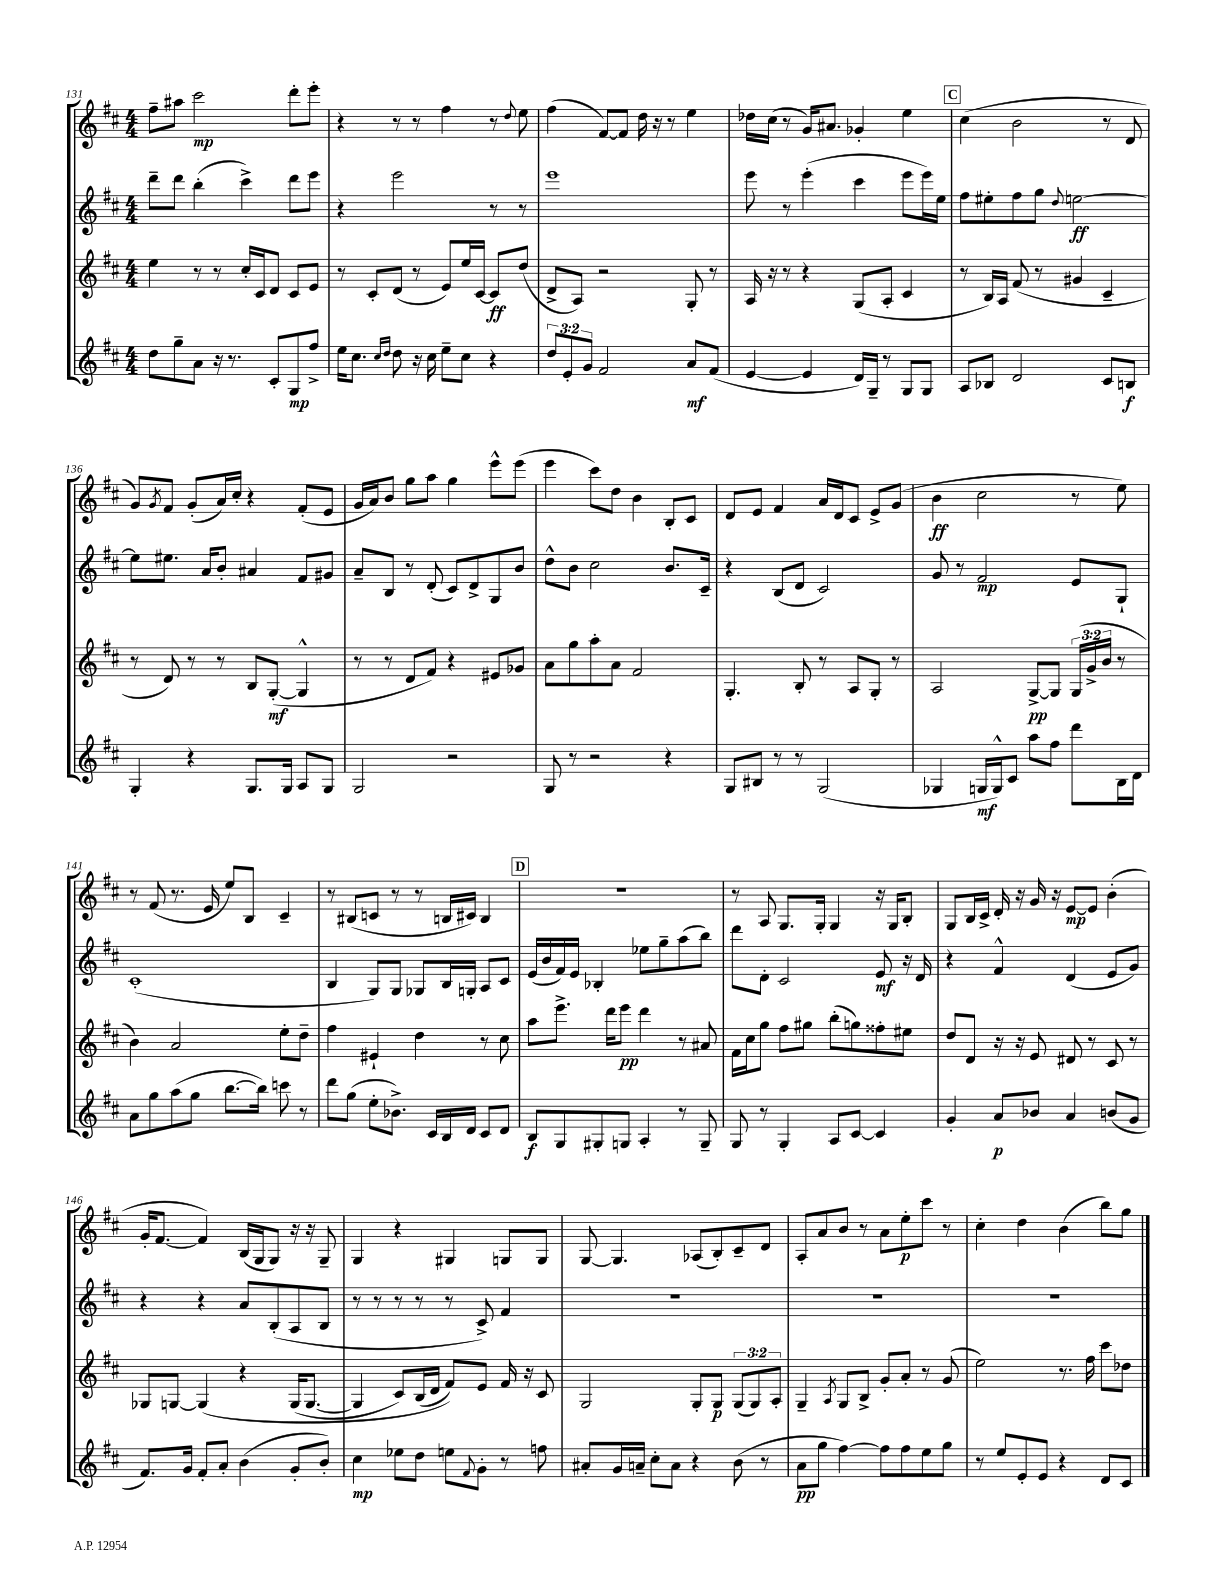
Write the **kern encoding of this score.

**kern	**dynam	**kern	**dynam	**kern	**dynam	**kern	**dynam
*part4	*part4	*part3	*part3	*part2	*part2	*part1	*part1
*staff4	*staff4	*staff3	*staff3	*staff2	*staff2	*staff1	*staff1
*clefG2	*	*clefG2	*	*clefG2	*	*clefG2	*
*k[f#c#]	*	*k[f#c#]	*	*k[f#c#]	*	*k[f#c#]	*
*M4/4	*	*M4/4	*	*M4/4	*	*M4/4	*
=131	=131	=131	=131	=131	=131	=131	=131
8dd\L	.	4ee\	.	8ddd~\L	.	8ff#~\L	.
8gg~\	.	.	.	8ddd\J	.	8aa#X\J	.
8a\J	.	8r	.	(4bb'\	.	2ccc#\	mp
16r	.	8r	.	.	.	.	.
8.r	.	.	.	.	.	.	.
.	.	16cc#'/LL	.	4ccc#^\)	.	.	.
.	.	16c#/J	.	.	.	.	.
8c#'/L	.	8d/J	.	.	.	.	.
8G/	mp	8c#/L	.	8ddd\L	.	8ddd'\L	.
8ff#^/J	.	8e/J	.	8eee\J	.	8eee'\J	.
=132	=132	=132	=132	=132	=132	=132	=132
16ee\KL	.	8r	.	4r	.	4r	.
8.cc#\J	.	.	.	.	.	.	.
.	.	8c#'/L	.	.	.	.	.
16qqcc#/LL	.	.	.	.	.	.	.
16qqdd/JJ	.	.	.	.	.	.	.
8dd\	.	(8d/J	.	2eee\	.	8r	.
16r	.	8r	.	.	.	8r	.
16cc#\	.	.	.	.	.	.	.
8ee~\L	.	8e/L)	.	.	.	4ff#\	.
8cc#\J	.	16ee/L	.	.	.	.	.
.	.	[16c#/JJ	.	.	.	.	.
4r	.	8c#/L]	ff	8r	.	8r	.
.	.	.	.	.	.	8qqdd/	.
.	.	(8dd/J	.	8r	.	8ee\	.
=133	=133	=133	=133	=133	=133	=133	=133
12dd/L	.	8d^/L	.	1eee	.	(4ff#\	.
12e'/	.	.	.	.	.	.	.
.	.	8A/J)	.	.	.	.	.
12g/J	.	.	.	.	.	.	.
2f#/	.	2r	.	.	.	[8f#/L)	.
.	.	.	.	.	.	8f#/J]	.
.	.	.	.	.	.	16dd\	.
.	.	.	.	.	.	16r	.
.	.	.	.	.	.	8r	.
8a/L	mf	8G'/	.	.	.	4ee\	.
(8f#/J	.	8r	.	.	.	.	.
=134	=134	=134	=134	=134	=134	=134	=134
[4e/	.	16A/	.	8eee\	.	16dd-X\LL	.
.	.	16r	.	.	.	(16cc#\JJ	.
.	.	8r	.	8r	.	8r	.
4e/]	.	4r	.	(4eee'\	.	16g/KL)	.
.	.	.	.	.	.	8.a#X/J	.
16d/LL)	.	(8G/L	.	4ccc#\	.	4g-X'/	.
16G~/JJ	.	.	.	.	.	.	.
8r	.	8A'/J	.	.	.	.	.
8G/L	.	4c#/	.	8eee\L	.	4ee\	.
8G/J	.	.	.	16eee\L)	.	.	.
.	.	.	.	16ee\JJ	.	.	.
!!LO:REH:place=s1:t=C
=135	=135	=135	=135	=135	=135	=135	=135
8A/L	.	8r	.	8ff#\L	.	(4cc#\	.
8B-X/J	.	16B/LL)	.	8ee#X'\	.	.	.
.	.	16A/JJ	.	.	.	.	.
2d/	.	(8f#/	.	8ff#\	.	2b\	.
.	.	8r	.	8gg\J	.	.	.
.	.	.	.	8qqdd/	.	.	.
.	.	4g#X/	.	[2een\	ff	.	.
8c#/L	.	4c#~/	.	.	.	8r	.
8Bn/J	f	.	.	.	.	8d/	.
!!LO:LB:g=z
=136	=136	=136	=136	=136	=136	=136	=136
4G'/	.	8r	.	8ee\L]	.	8g/L)	.
.	.	.	.	.	.	8qg/	.
.	.	8d/)	.	8.ee#X\J	.	8f#/J	.
4r	.	8r	.	.	.	(8g'/L	.
.	.	.	.	16a/KL	.	.	.
.	.	8r	.	8b'/J	.	16a/L)	.
.	.	.	.	.	.	16cc#'/JJ	.
8.G/L	.	8B/L	.	4a#X/	.	4r	.
.	.	([8G'/J	mf	.	.	.	.
16G/Jk	.	.	.	.	.	.	.
8A/L	.	4G^^/]	.	8f#/L	.	(8f#'/L	.
8G/J	.	.	.	8g#X/J	.	8e/J	.
=137	=137	=137	=137	=137	=137	=137	=137
2G/	.	8r	.	8a~/L	.	16g/LL	.
.	.	.	.	.	.	16a/J)	.
.	.	8r	.	8B/J	.	8b/J	.
.	.	8d/L	.	8r	.	8gg\L	.
.	.	8f#/J)	.	(8d'/	.	8aa\J	.
2r	.	4r	.	8c#/L)	.	4gg\	.
.	.	.	.	8d^/	.	.	.
.	.	8e#X/L	.	8G/	.	8eee^^\L	.
.	.	8g-X/J	.	8b/J	.	(8eee\J	.
=138	=138	=138	=138	=138	=138	=138	=138
8G/	.	8a\L	.	8dd^^\L	.	4eee\	.
8r	.	8gg\	.	8b\J	.	.	.
2r	.	8aa'\	.	2cc#\	.	8ccc#\L)	.
.	.	8a\J	.	.	.	8dd\J	.
.	.	2f#/	.	.	.	4b\	.
4r	.	.	.	8.b/L	.	8B'/L	.
.	.	.	.	.	.	8c#/J	.
.	.	.	.	16c#~/Jk	.	.	.
=139	=139	=139	=139	=139	=139	=139	=139
8G/L	.	4.G'/	.	4r	.	8d/L	.
8B#X/J	.	.	.	.	.	8e/J	.
8r	.	.	.	(8B/L	.	4f#/	.
8r	.	8B'/	.	8d/J	.	.	.
(2G/	.	8r	.	2c#/)	.	16a/LL	.
.	.	.	.	.	.	16d/J	.
.	.	8A/L	.	.	.	8c#/J	.
.	.	8G'/J	.	.	.	8e^/L	.
.	.	8r	.	.	.	(8g/J	.
=140	=140	=140	=140	=140	=140	=140	=140
4G-X/	.	2A/	.	8g/	.	4b\	ff
.	.	.	.	8r	.	.	.
16Gn/LL	mf	.	.	2f#/	mp	2cc#\	.
16G^^/J)	.	.	.	.	.	.	.
8c#/J	.	.	.	.	.	.	.
8aa\L	.	[8G^/L	pp	.	.	.	.
8ff#\J	.	8G/J]	.	.	.	.	.
8ddd\L	.	(24G/LL	.	8e/L	.	8r	.
.	.	24g^/	.	.	.	.	.
.	.	24b/JJ	.	.	.	.	.
16B\L	.	8r	.	8G`/J	.	8ee\)	.
16d\JJ	.	.	.	.	.	.	.
!!LO:LB:g=z
=141	=141	=141	=141	=141	=141	=141	=141
8a\L	.	4b\)	.	(1c#'	.	8r	.
8gg\	.	.	.	.	.	(8f#/	.
(8aa\	.	2a/	.	.	.	8.r	.
8gg\J	.	.	.	.	.	.	.
.	.	.	.	.	.	16e/	.
[8.bb\L	.	.	.	.	.	8ee/L)	.
.	.	.	.	.	.	8B/J	.
16bb\Jk])	.	.	.	.	.	.	.
8cccn\	.	8ee'\L	.	.	.	4c#~/	.
8r	.	8dd~\J	.	.	.	.	.
=142	=142	=142	=142	=142	=142	=142	=142
8ddd\L	.	4ff#\	.	4B/	.	8r	.
(8gg\J	.	.	.	.	.	(8B#X/L	.
8ee'\L	.	4e#X`/	.	8G/L)	.	8cn/J	.
8.b-X^\J)	.	.	.	8G/J	.	8r	.
.	.	4dd\	.	8G-X/L	.	8r	.
16c#/LL	.	.	.	.	.	.	.
16B/	.	.	.	16B/L	.	16Bn/LL	.
16d/JJ	.	.	.	16Gn'/JJ	.	16c#X/JJ)	.
8c#/L	.	8r	.	8A/L	.	4B/	.
8d/J	.	8cc#\	.	8c#/J	.	.	.
!!LO:REH:place=s1:t=D
=143	=143	=143	=143	=143	=143	=143	=143
8B/L	f	8aa\L	.	(16e/LL	.	1r	.
.	.	.	.	16b/	.	.	.
8G/	.	8.eee^\J	.	16f#/)	.	.	.
.	.	.	.	16e/JJ	.	.	.
8G#X'/	.	.	.	4B-X'/	.	.	.
.	.	16ddd\KL	.	.	.	.	.
8Gn/J	.	8eee\J	pp	.	.	.	.
4A'/	.	4ddd\	.	8ee-X\L	.	.	.
.	.	.	.	8gg~\	.	.	.
8r	.	8r	.	(8aa\	.	.	.
8G~/	.	8a#X/	.	8bb\J)	.	.	.
=144	=144	=144	=144	=144	=144	=144	=144
8G/	.	16f#\LL	.	8ddd\L	.	8r	.
.	.	16cc#\J	.	.	.	.	.
8r	.	8gg\J	.	8d'\J	.	8A/	.
4G'/	.	8ff#\L	.	2c#/	.	8.G/L	.
.	.	8gg#X\J	.	.	.	.	.
.	.	.	.	.	.	16G'/Jk	.
8A/L	.	(8bb'\L	.	.	.	4G/	.
[8c#/J	.	8ggn\)	.	.	.	.	.
4c#/]	.	8ff##X'\	.	8e/	mf	16r	.
.	.	.	.	.	.	16G/KL	.
.	.	8ee#X\J	.	16r	.	8B'/J	.
.	.	.	.	16d/	.	.	.
=145	=145	=145	=145	=145	=145	=145	=145
4g'/	.	8dd/L	.	4r	.	8G/L	.
.	.	8d/J	.	.	.	16B/L	.
.	.	.	.	.	.	16c#^/JJ	.
8a/L	p	16r	.	4f#^^/	.	16d'/	.
.	.	16r	.	.	.	16r	.
8b-X/J	.	8e/	.	.	.	16g/	.
.	.	.	.	.	.	16r	.
4a/	.	8d#X/	.	(4d/	.	[8e/L	mp
.	.	8r	.	.	.	8e/J]	.
(8bn/L	.	8c#/	.	8e/L	.	(4b'\	.
8g/J	.	8r	.	8g/J)	.	.	.
!!LO:LB:g=z
=146	=146	=146	=146	=146	=146	=146	=146
8.f#/L)	.	8G-X/L	.	4r	.	16g'/KL	.
.	.	.	.	.	.	[8.f#/J	.
.	.	[8Gn/J	.	.	.	.	.
16g/Jk	.	.	.	.	.	.	.
8f#'/L	.	(4G/]	.	4r	.	4f#/])	.
8a'/J	.	.	.	.	.	.	.
(4b\	.	4r	.	8a/L	.	(16B/LL	.
.	.	.	.	.	.	16G/J	.
.	.	.	.	(8B'/	.	8G/J)	.
8g'/L	.	(16G/KL	.	8A/	.	16r	.
.	.	[8.G/J	.	.	.	16r	.
8b'/J)	.	.	.	8B/J	.	8G~/	.
=147	=147	=147	=147	=147	=147	=147	=147
4cc#\	mp	4G/]	.	8r	.	4G/	.
.	.	.	.	8r	.	.	.
8ee-X\L	.	8c#/L)	.	8r	.	4r	.
8dd\J	.	(16B/L	.	8r	.	.	.
.	.	16d/JJ	.	.	.	.	.
8een\L	.	8f#/L))	.	8r	.	4G#X/	.
8qqf#/	.	.	.	.	.	.	.
8g'\J	.	8e/J	.	8c#^/)	.	.	.
8r	.	16f#/	.	4f#/	.	8Gn/L	.
.	.	16r	.	.	.	.	.
8ffn\	.	8c#/	.	.	.	8G/J	.
=148	=148	=148	=148	=148	=148	=148	=148
8a#X'/L	.	2G/	.	1r	.	[8G/	.
16g/L	.	.	.	.	.	4.G/]	.
16an~/JJ	.	.	.	.	.	.	.
8cc#'\L	.	.	.	.	.	.	.
8a\J	.	.	.	.	.	.	.
4r	.	8G'/L	.	.	.	(8A-X/L	.
.	.	8G/J	p	.	.	8B'/)	.
(8b\	.	(12G/L	.	.	.	8c#~/	.
.	.	12G/)	.	.	.	.	.
8r	.	.	.	.	.	8d/J	.
.	.	12A'/J	.	.	.	.	.
=149	=149	=149	=149	=149	=149	=149	=149
8a\L	pp	4G~/	.	1r	.	8A'/L	.
8gg\J	.	.	.	.	.	8a/	.
.	.	8qA/	.	.	.	.	.
[4ff#\)	.	8G/L	.	.	.	8b/J	.
.	.	8B^/J	.	.	.	8r	.
8ff#\L]	.	8g'/L	.	.	.	8a\L	.
8ff#\	.	8a'/J	.	.	.	8ee'\	p
8ee\	.	8r	.	.	.	8ccc#\J	.
8gg\J	.	(8g/	.	.	.	8r	.
=150	=150	=150	=150	=150	=150	=150	=150
8r	.	2ee\)	.	1r	.	4cc#'\	.
8ee/L	.	.	.	.	.	.	.
8e'/	.	.	.	.	.	4dd\	.
8e/J	.	.	.	.	.	.	.
4r	.	8.r	.	.	.	(4b\	.
.	.	16ff#\	.	.	.	.	.
8d/L	.	8ccc#\L	.	.	.	8bb\L)	.
8c#/J	.	8dd-X\J	.	.	.	8gg\J	.
==	==	==	==	==	==	==	==
*-	*-	*-	*-	*-	*-	*-	*-
